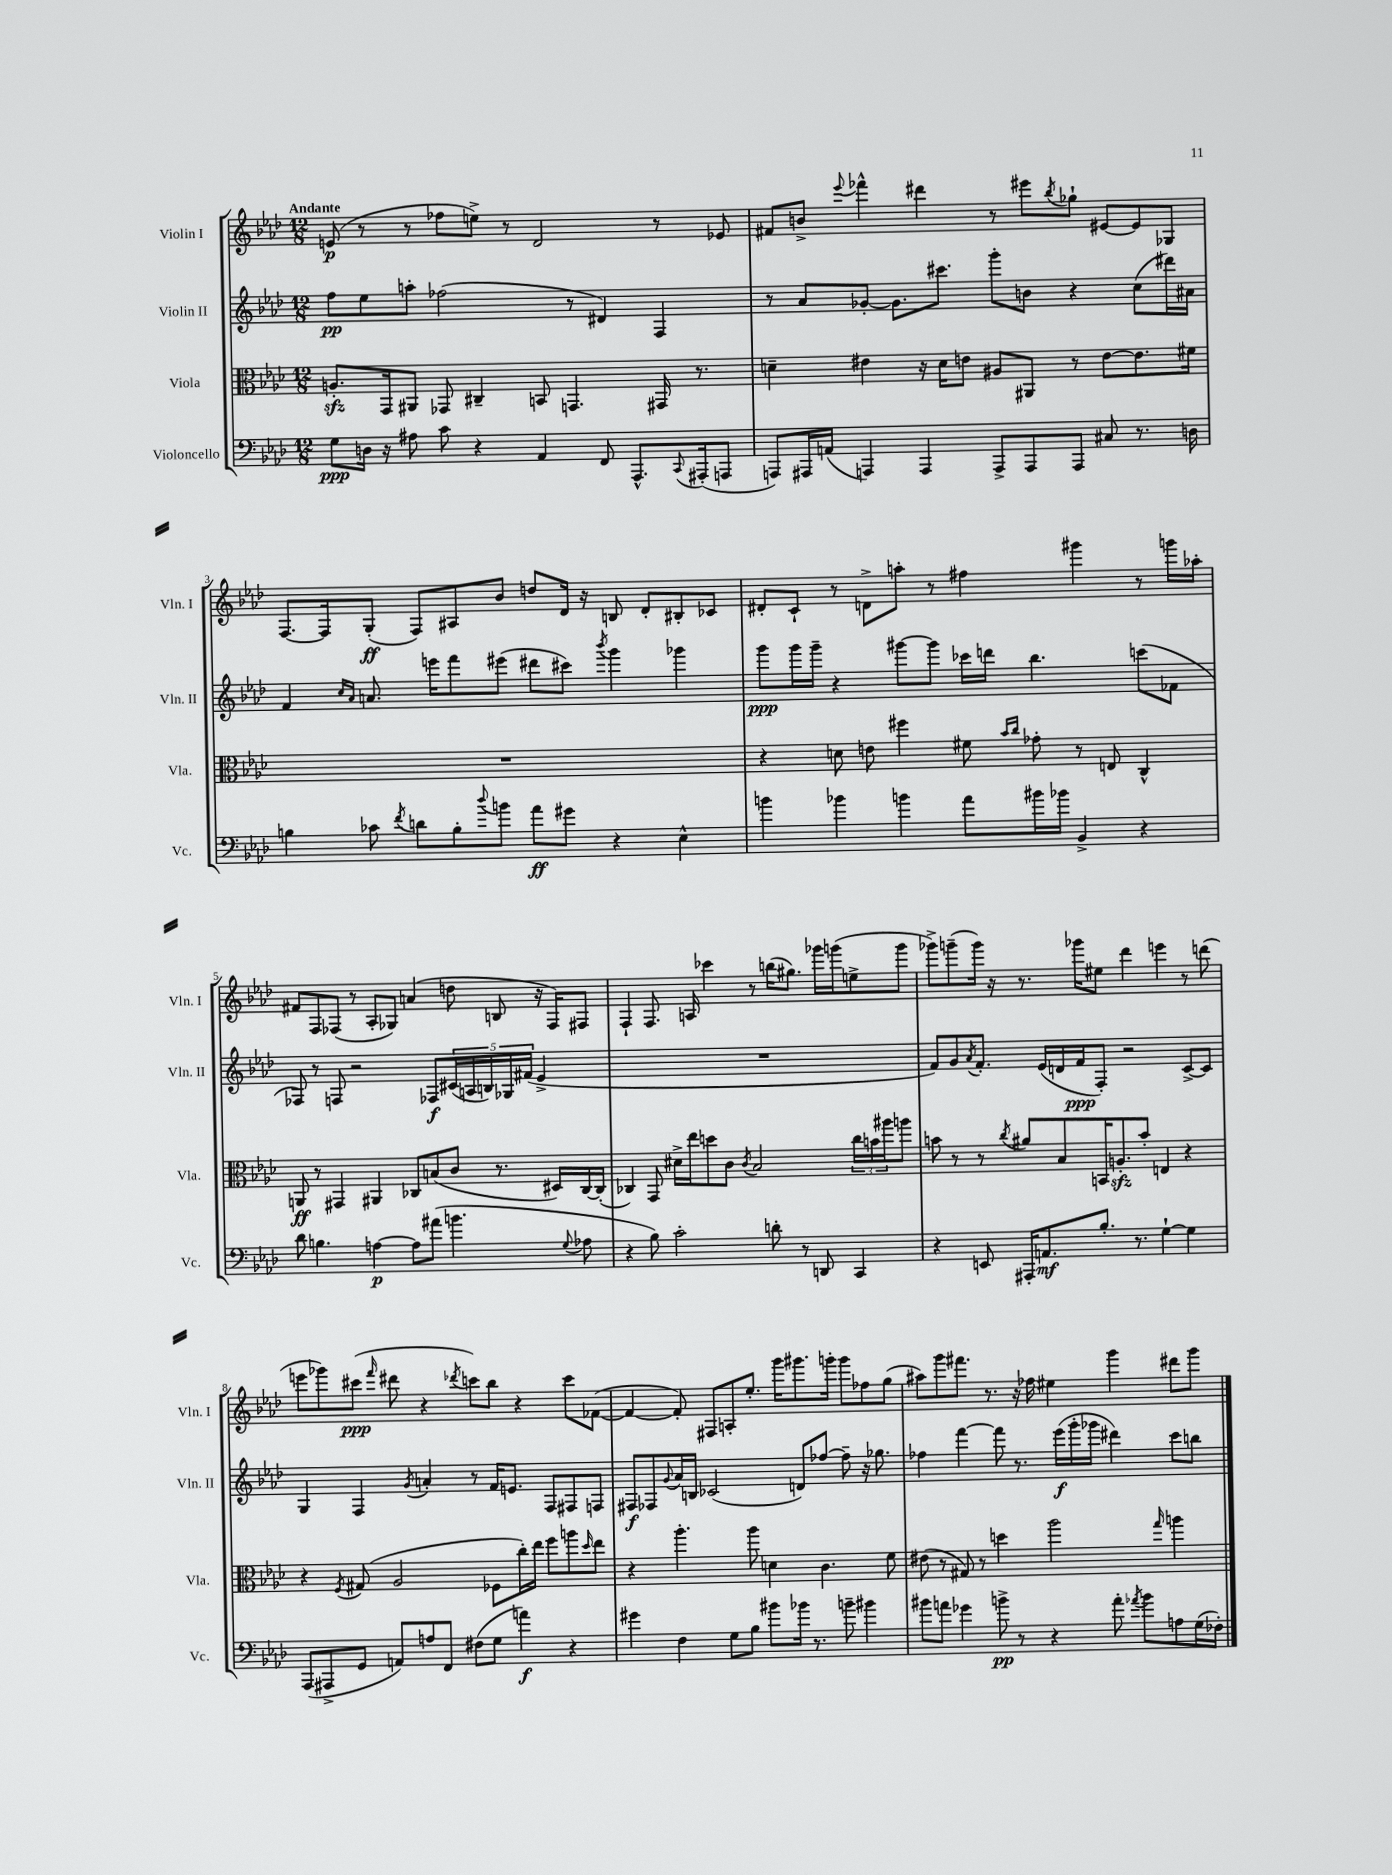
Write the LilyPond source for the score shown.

<<
\new StaffGroup <<
\new Staff = "s0" \with { instrumentName = "Violin I" shortInstrumentName = "Vln. I" } {
    \clef treble \key aes \major \numericTimeSignature \time 12/8 \tempo "Andante"
    e'8\p( r8 r8 fes''8 e''8->) r8 des'2 r8 ees'8 |
    fis'8 b'8-> \appoggiatura { ees'''8 } fes'''4-^ dis'''4 r8 eis'''8 \acciaccatura { bes''8 } ges''8-! eis'8~ eis'8 ges8 |
    f8.~ f16 g8-.\ff( f8) ais8 bes'8 d''8 des'16 r16 b8 des'8-. bis8-. ces'8 |
    dis'8-. c'8-! r8 d'8-> a''8-. r8 fis''4 gis'''4 r8 g'''16 aes''16-. |
    fis'8 f8 fes8( r8 aes8-. ges8) a'4( d''8 b8 r16 fes16) fis8 |
    f4-! f8. a16 ces'''4 r8 b''16( gis''8.) ges'''16 g'''16( e''8-> g'''8 |
    ges'''8->) g'''8--( g'''16) r16 r8. ges'''16 eis''8 des'''4 e'''4 r8 d'''8( |
    e'''8 ges'''8) cis'''8\ppp( \grace { f'''16 } dis'''8 r4 \acciaccatura { des'''8 } c'''8) bes''8 r4 c'''8 fes'8~( |
    fes'4~ fes'8-.) fis8 a8-. ees''8.-. g'''16 gis'''8. g'''16-. g'''8 fes''8 g''8( |
    ais''8) g'''8 fis'''8. r8. r16 fes''16 eis''4 g'''4 dis'''8 g'''8 \bar "|." |
}
\new Staff = "s1" \with { instrumentName = "Violin II" shortInstrumentName = "Vln. II" } {
    \clef treble \key aes \major \numericTimeSignature \time 12/8
    f''8\pp ees''8 a''8-. fes''2( r8 dis'4) f4 |
    r8 aes'8 ges'8~-. ges'8. cis'''8. g'''8-. b'8 r4 c''8( dis'''16) ais'16 |
    f'4 \grace { c''16 aes'16 } a'8. e'''16 f'''8 eis'''8( dis'''8 cis'''8) \acciaccatura { bes'''8 } g'''4 ges'''4 |
    g'''8\ppp g'''16 g'''16-- r4 gis'''8~ gis'''8 ces'''16 d'''16 bes''4. c'''8( fes'8 |
    fes8) r8 f8 r2 fes8\f \tuplet 5/4 { cis'16( a16 b16) ges16 fis'16( } ees'4-> |
    R1. |
    f'8) g'8 \acciaccatura { aes'8 } f'8.-. ees'16( d'16 f'16\ppp f8-.) r2 c'8~-> c'8 |
    g4 f4 \acciaccatura { g'8 } a'4-. r8 f'16 e'8. f8 fis8 f8 |
    fis8\f fes8 \appoggiatura { g'8 } aes'16 b16 ces'2( d'8) fes''8~ fes''8-- r16 ges''8. |
    fes''4 f'''4~ f'''8 r8. ees'''16\f( g'''16-. ges'''16 dis'''4) c'''8 b''8 \bar "|." |
}
\new Staff = "s2" \with { instrumentName = "Viola" shortInstrumentName = "Vla." } {
    \clef alto \key aes \major \numericTimeSignature \time 12/8
    a8.-.\sfz g,16 ais,8 ges,8 cis4-- b,8 g,4. gis,16 r8. |
    d'4-- eis'4 r16 d'16 e'8 ais8 ais,8 r8 e'8~ e'8. fis'16 |
    R1. |
    r4 d'8 e'8 fis''4 fis'8 \grace { bes'16 c''16 } ges'8-. r8 e8 c4-^ |
    a,8\ff r8 gis,4 ais,4 ces8 b8( c'8 r8. dis16) ces16~ ces16-.( |
    ces4) g,8 dis'16-> ees''16 d''8 c'8 \acciaccatura { c'8 } bes2 \tuplet 3/2 { c''16 b'16 ais''16 } a''8 |
    b'8 r8 r8 \acciaccatura { c''8 } ais'8 bes8 b,16 a8.-.\sfz b'8-. e4 r4 |
    r4 \acciaccatura { f8 } gis8( aes2 fes8 c''16-.) ees''16 f''8 a''8 \grace { des''16 } ees''8 |
    r4 aes''4.-. aes''8 d'4 c'4. f'8 |
    eis'8( r8 gis8) r8 d''4 aes''2 \grace { g''16 } a''4 \bar "|." |
}
\new Staff = "s3" \with { instrumentName = "Violoncello" shortInstrumentName = "Vc." } {
    \clef bass \key aes \major \numericTimeSignature \time 12/8
    g8\ppp d16 r16 ais8 c'8 r4 aes,4 f,8 aes,,8.-^ \appoggiatura { c,8 } ais,,16-.( a,,8 |
    a,,8) ais,,16 a,16( a,,4) a,,4 a,,8-> a,,8 a,,8 cis8 r8. d16 |
    b4 ces'8 \acciaccatura { f'8 } d'8 b8-. \appoggiatura { des''8 } b'8 aes'8\ff gis'8 r4 ees4-^ |
    b'4 bes'4 b'4 aes'8 bis'16 bes'16 bes,4-> r4 |
    des'8 b4. a4~\p a8 ais'8( b'4. \appoggiatura { g8 } aes8 |
    r4 bes8) c'2-. d'8-. r8 d,8 c,4 |
    r4 e,8 ais,,16-. a,8.\mf bes8.-. r8. g4~-! g4 |
    aes,,8( ais,,8-> g,8 a,8) a8 f,8 fis8( g8 a'4\f) r4 |
    gis'4 f4 g8 bes8 bis'8 bes'16 r8. b'8-- bis'4 |
    bis'8 a'8 ges'4 b'8->\pp r8 r4 a'8-. \acciaccatura { aes'8 } b'8 a8 g16( fes16-.) \bar "|." |
}
>>
>>
